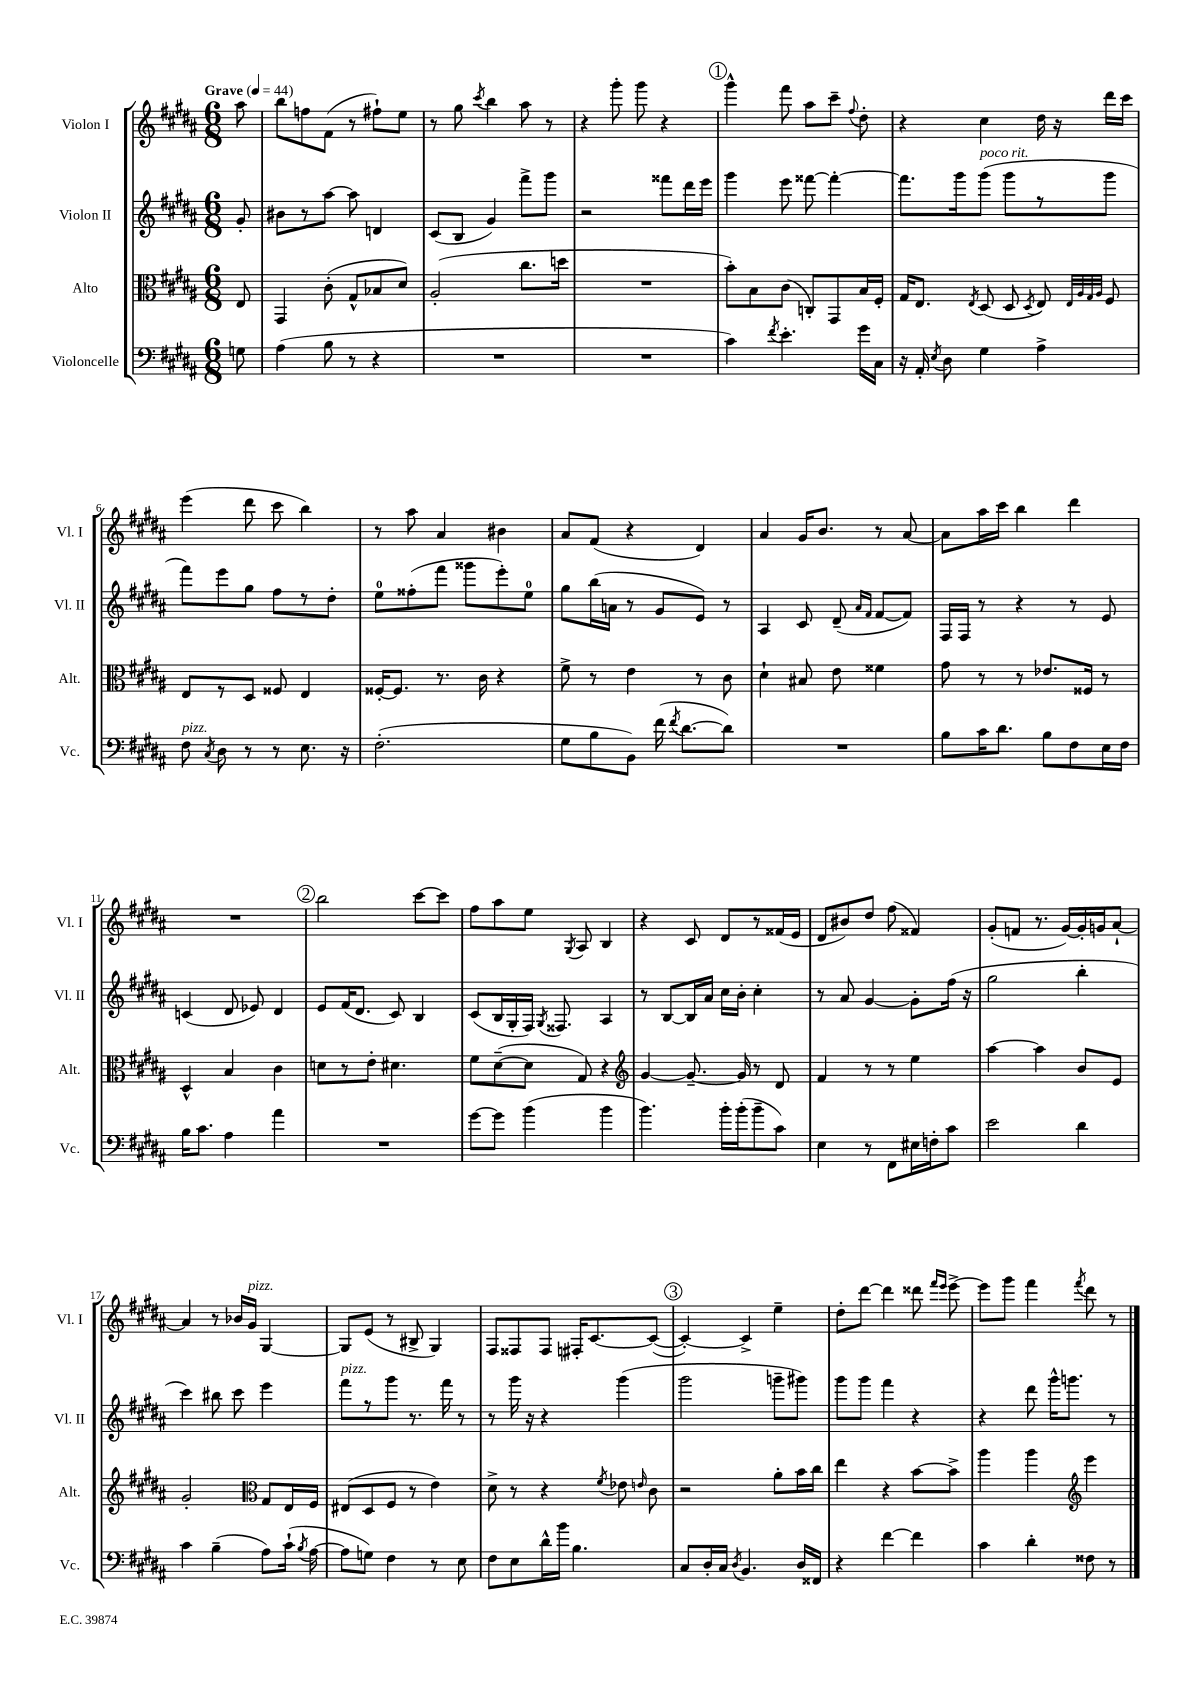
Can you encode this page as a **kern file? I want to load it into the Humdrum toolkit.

**kern	**kern	**kern	**kern
*part4	*part3	*part2	*part1
*staff4	*staff3	*staff2	*staff1
*I"Violoncelle	*I"Alto	*I"Violon II	*I"Violon I
*I'Vc.	*I'Alt.	*I'Vl. II	*I'Vl. I
*clefF4	*clefC3	*clefG2	*clefG2
*k[f#c#g#d#a#]	*k[f#c#g#d#a#]	*k[f#c#g#d#a#]	*k[f#c#g#d#a#]
*M6/8	*M6/8	*M6/8	*M6/8
*MM44	*MM44	*MM44	*MM44
=	=	=	=
!	!	!	!LO:TX:a:B:t=Grave
8Gn\	8E/	8g#'/	8aa#\
=1	=1	=1	=1
(4A#\	4GG#/	8b#X\L	8bb\L
.	.	8r	8ffn\
8B\	(8c#'\	[8aa#\J	(8f#\J
8r	8G#^^/L	8aa#\]	8r
4r	8B-X/	4dn/	8ff#X`\L)
.	8d#/J)	.	8ee\J
=2	=2	=2	=2
2.r	(2A#'/	(8c#/L	8r
.	.	8B/J	8gg#\
.	.	.	8qccc#/
.	.	4g#/)	4bb\
.	8.cc#\L	8fff#^\L	8aa#\
.	.	8ggg#\J	8r
.	16ddn\Jk	.	.
=3	=3	=3	=3
2.r	2.r	2r	4r
.	.	.	8ggg#'\
.	.	.	8ggg#\
.	.	8fff##X\L	4r
.	.	16ddd#\L	.
.	.	16eee\JJ	.
!!LO:REH:place=s1:t=1
=4	=4	=4	=4
4c#\)	8b'\L)	4ggg#\	4ggg#^^\
.	8B\	.	.
8qf#/	.	.	.
4.e'\	(8c#\J	8eee\	8fff#\
.	8Cn'/L)	[8fff##X\	8aa#\L
.	8GG#/	4fff##'\_	8ccc#~\J
.	.	.	8qqff#/
16g#\LL	16B/L	.	8dd#'\
16C#\JJ	16F#'/JJ	.	.
=5	=5	=5	=5
16r	16G#/KL	8.fff##\L]	4r
16AA#'/	8.E/J	.	.
8qE/	.	.	.
8D#\	.	.	.
.	.	16ggg#\k	.
.	8qE/	.	.
!	!	!LO:TX:a:i:t=poco rit.	!
4G#\	(8D#/	(8ggg#\J	4cc#\
.	8D#/	8ggg#\L	.
.	8qD#/	.	.
4A#^\	8E/)	8r	16dd#\
.	.	.	16r
.	32qqE/LLL	.	.
.	32qqA#/	.	.
.	32qqG#/	.	.
.	32qqA#/JJJ	.	.
.	8F#/	8ggg#\J	16ddd#\LL
.	.	.	16ccc#\JJ
!!LO:LB:g=z
=6	=6	=6	=6
!LO:TX:a:i:t=pizz.	!	!	!
8F#\	8E/L	8fff#\L)	(4eee\
8qC#/	.	.	.
8D#\	8r	8eee\	.
8r	8D#/J	8gg#\J	8ddd#\
8r	8F##X/	8ff#\L	8ccc#\
8.E\	4E/	8r	4bb\)
.	.	8dd#'\J	.
16r	.	.	.
=7	=7	=7	=7
(2.F#'\	[16F##X'/KL	8ee\L	8r
.	8.F##/J]	.	.
.	.	(8ff##X'\	8aa#\
.	8.r	8fff#\J	4a#/
.	.	8ggg##X\L	.
.	16c#\	.	.
.	4r	8eee'\)	4b#X\
.	.	8ee\J	.
=8	=8	=8	=8
8G#\L	8f#^\	8gg#\L	8a#/L
8B\	8r	(16bb\L	(8f#/J
.	.	16an\JJ	.
8BB\J)	4e\	8r	4r
(16f#\	.	8g#/L	.
8qf#/	.	.	.
[8.d#\L	.	.	.
.	8r	8e/J)	4d#/)
8d#\J])	8c#\	8r	.
=9	=9	=9	=9
2.r	4d#`\	4A#/	4a#/
.	8B#X/	8c#/	16g#/KL
.	.	.	8.b/J
.	8e\	(8d#~/	.
.	.	16qqa#/LL	.
.	.	16qqf#/JJ	.
.	4f##X\	[8f#/L	8r
.	.	8f#/J])	[8a#/
=10	=10	=10	=10
8B\L	8g#\	16F#/LL	8a#\L]
.	.	16F#/JJ	.
16c#\K	8r	8r	16aa#\L
8.d#\J	.	.	16ccc#\JJ
.	8r	4r	4bb\
8B\L	8.e-X/L	.	.
8F#\	.	8r	4ddd#\
.	16F##X/Jk	.	.
16E\L	8r	8e/	.
16F#\JJ	.	.	.
!!LO:LB:g=z
=11	=11	=11	=11
16B\KL	4D#^^/	(4cn/	2.r
8.c#\J	.	.	.
4A#\	4B/	8d#/	.
.	.	8e-X/)	.
4a#\	4c#\	4d#/	.
!!LO:REH:place=s1:t=2
=12	=12	=12	=12
2.r	8dn\L	8e/L	2bb\
.	8r	(16f#/K	.
.	.	8.d#/J	.
.	8e'\J	.	.
.	4.d#X\	8c#/)	.
.	.	4B/	[8ccc#\L
.	.	.	8ccc#\J]
=13	=13	=13	=13
[8g#\L	8f#\L	(8c#/L	8ff#\L
8g#\J]	([8d#~\	16B/L	8aa#\
.	.	16G#'/	.
(4b\	8d#\J]	16F#/JJ)	8ee\J
.	.	8qG#/	.
.	.	8.F##X/	.
.	.	.	8qG#/
.	8G#/)	.	8A#/
4b\	4r	4A#/	4B/
=14	=14	=14	=14
*	*clefG2	*	*
4.b\)	[4g#/	8r	4r
.	.	[8B/L	.
.	8.g#~/_	16B/L]	8c#/
.	.	16a#/JJ	.
16b'\LL	.	16cc#\LL	8d#/L
(16b'\J	16g#/]	16b'\JJ	.
8b~\	8r	4cc#'\	8r
8c#\J)	8d#/	.	(16f##X/L
.	.	.	16e/JJ
=15	=15	=15	=15
4E\	4f#/	8r	8d#/L
.	.	8a#/	8b#X/)
8r	8r	[4g#/	8dd#/J
8FF#\L	8r	.	(8ff#\
16E#X\L	4ee\	8g#'\L]	4f##X/)
16Fn'\J	.	.	.
8c#\J	.	(16ff#\Jk	.
.	.	16r	.
=16	=16	=16	=16
2e\	[4aa#\	2gg#\	(8g#'/L
.	.	.	8fn/J
.	4aa#\]	.	8.r
.	.	.	[16g#/LL)
4d#\	8b/L	4bb'\	16g#'/]
.	.	.	16gn/J
.	8e/J	.	[8a#`/J
!!LO:LB:g=z
=17	=17	=17	=17
4c#\	2g#'/	4ccc#\)	4a#/]
(4B~\	.	8bb#X\	8r
.	.	8ccc#\	16b-X/LL
!	!	!	!LO:TX:a:i:t=pizz.
.	.	.	16g#/JJ
*	*clefC3	*	*
8A#\L)	8G#/L	4eee\	[4G#/
(16c#`\Jk	16E/L	.	.
8qB/	.	.	.
[16A#\	16F#/JJ	.	.
=18	=18	=18	=18
!	!	!LO:TX:a:i:t=pizz.	!
8A#\L]	(8E#X/L	8fff#\L	8G#/L]
8Gn\J)	8D#/	8r	(8e/J
4F#\	8F#/J	8ggg#\J	8r
.	8r	8.r	8B#X^/
8r	4e\)	.	4G#/)
.	.	16fff#\	.
8E\	.	8r	.
=19	=19	=19	=19
8F#\L	8d#^\	8r	8F#/L
8E\	8r	16ggg#\	8F##X/
.	.	16r	.
16d#^^\L	4r	4r	8F##/J
16b\JJ	.	.	.
4.B\	.	.	16F#X'/KL
.	.	.	[8.c#/
.	8qf#/	.	.
.	8e-X\	(4ggg#\	.
.	16qqen/	.	.
.	8c#\	.	(8c#/J_
!!LO:REH:place=s1:t=3
=20	=20	=20	=20
8C#/L	2r	2ggg#\	4c#'/_)
16D#'/L	.	.	.
16C#/JJ	.	.	.
8qD#/	.	.	.
4.BB/	.	.	4c#^/]
.	8a#'\L	8gggn~\L	4ee~\
16D#/LL	16b\L	8ggg#X\J)	.
16FF##X/JJ	16cc#\JJ	.	.
=21	=21	=21	=21
4r	4ee\	8ggg#\L	8dd#'\L
.	.	8ggg#\J	[8ddd#\J
[4f#\	4r	4fff#\	4ddd#\]
4f#\]	[8b\L	4r	8ddd##X\
.	.	.	16qqfff#/LL
.	.	.	16qqeee/JJ
.	8b^\J]	.	[8eee^\
=22	=22	=22	=22
4c#\	4aa#\	4r	8eee\L]
.	.	.	8ggg#\J
4d#'\	4aa#\	8ddd#\	4fff#\
.	.	16ggg#^^\KL	.
.	.	8.gggn\J	.
*	*clefG2	*	*
.	.	.	8qfff#/
8F##X\	4eee\	.	8ddd#\
8r	.	8r	8r
==	==	==	==
*-	*-	*-	*-
